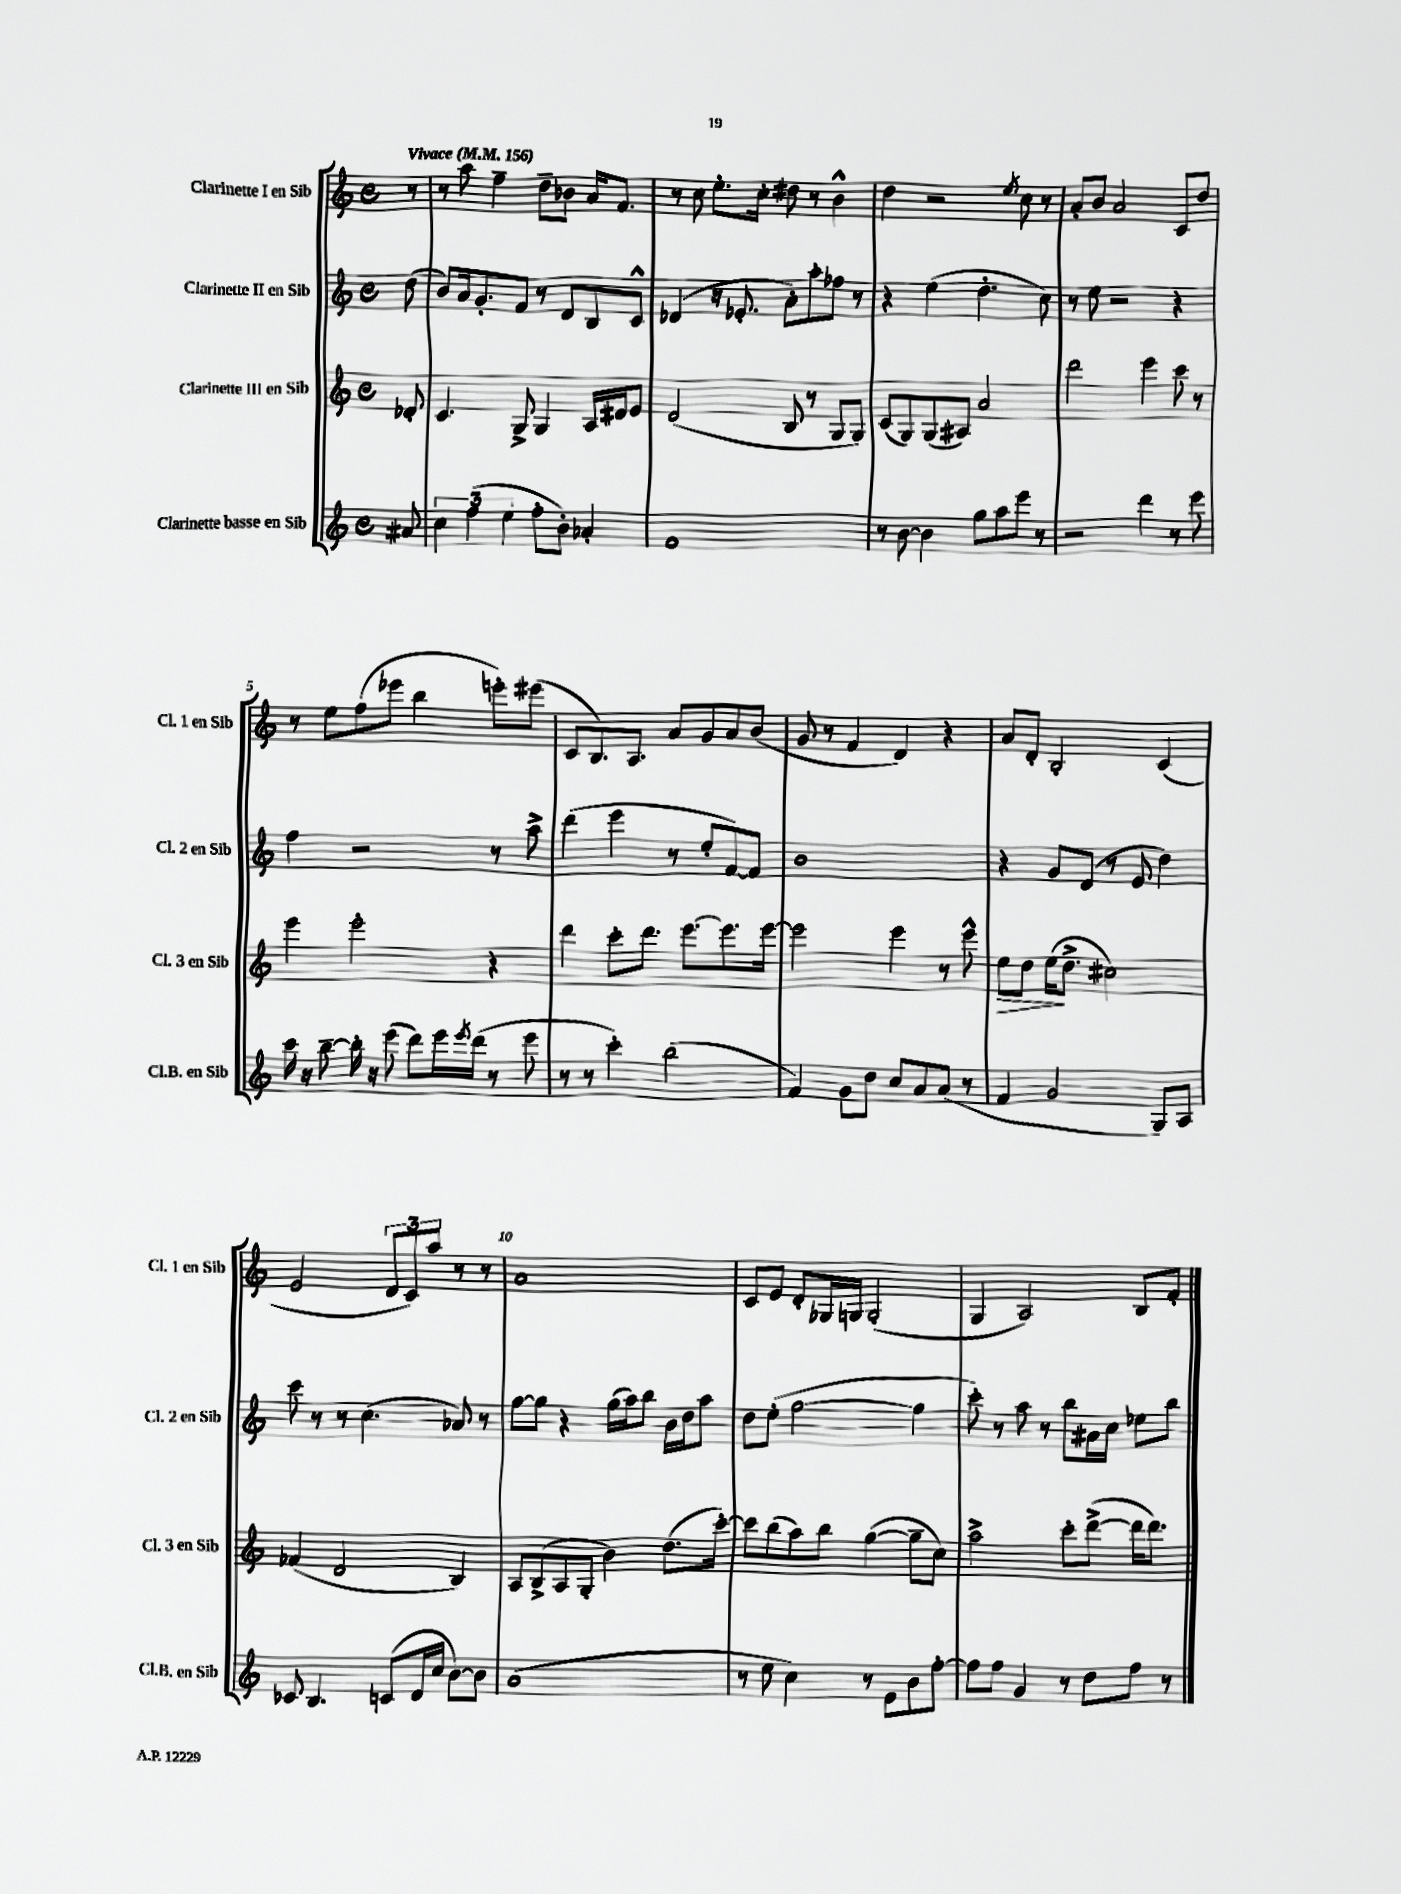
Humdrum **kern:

**kern	**kern	**kern	**kern
*staff4	*staff3	*staff2	*staff1
*clefG2	*clefG2	*clefG2	*clefG2
*k[]	*k[]	*k[]	*k[]
*M4/4	*M4/4	*M4/4	*M4/4
*met(c)	*met(c)	*met(c)	*met(c)
*MM156	*MM156	*MM156	*MM156
8a#/	8d-'/	(8dd\	8r
=	=	=	=
6cc\	4.c/	8b/L)	8r
.	.	16a/k	8aa\
(6ff\	.	.	.
.	.	8.g'/	.
.	.	.	4ff~\
6ee\	.	.	.
.	8G^/	8f/J	.
8ff'\L	4G/	8r	8dd~\L
8b'\J)	.	8d/L	8b-\J
4a-'/	16A/LL	8B/	16a/LK
.	16d#/J	.	8.f/J
.	8e/J	8c^^/J	.
=	=	=	=
1f	(2d/	(4d-/	8r
.	.	.	8cc\
.	.	16r	8.ee'\L
.	.	8.e-'/	.
.	.	.	16cc'\Jk
.	8B/	8a'\L)	8dd#\
.	8r	8aa'\	8r
.	8G/L	8ff-\J	4b^^\
.	8G/J)	8r	.
=	=	=	=
8r	(8c/L	4r	4dd\
[8b\	8G/)	.	.
4b\]	(8G/	(4ee\	2r
.	8A#/J)	.	.
8gg\L	2a/	4.dd'\	.
8aa\	.	.	.
.	.	.	8qee/
8eee\J	.	.	8cc\
8r	.	8cc\)	8r
=	=	=	=
2r	2ddd\	8r	8a'/L
.	.	8ee\	8b/J
.	.	2r	2a/
4ddd\	4eee\	.	.
8r	8ccc\	4r	8c/L
8eee\	8r	.	8dd/J
=	=	=	=
16ccc\	4eee\	4ff\	8r
16r	.	.	.
[8bb~\	.	.	8ee\L
16bb'\]	2eee'\	2r	(8ff\
16r	.	.	.
(8eee\	.	.	8eee-\J
8ddd\L)	.	.	4bb\
16eee\L	.	.	.
8qeee/	.	.	.
(16ddd\JJ	.	.	.
8r	4r	8r	8eee'\L)
8eee\	.	8aa^\	(8eee#\J
=	=	=	=
8r	4ddd\	(4ddd\	8c/L
8r	.	.	8.B/)
4ccc'\)	8ccc'\L	4eee\	.
.	.	.	8.A/J
.	8.ddd\J	.	.
(2bb\	.	8r	8a/L
.	[8.eee\L	.	.
.	.	8ee'/L	8g/
.	8.eee\]	[8f/)	8a/
.	.	8f/]J	(8b/J
.	[16eee\Jk	.	.
=	=	=	=
4f/)	2eee\]	1b	8g/
.	.	.	8r
8g\L	.	.	4f/
8dd\J	.	.	.
8cc/L	4eee\	.	4d/)
8a/	.	.	.
(8a/J	8r	.	4r
8r	8eee^^\	.	.
=	=	=	=
4f/	8ee\L	4r	8a/L
.	8dd\J	.	8d'/J
2g/	(16ee\LK	8g/L	2B'/
.	8.dd^\J	.	.
.	.	(8d/J	.
.	2cc#\)	8r	.
.	.	8e/	.
8G/L)	.	4dd\)	(4c/
8A/J	.	.	.
=	=	=	=
8c-/	(4f-/	8ccc\	2e/
4.B/	.	8r	.
.	2d/	8r	.
.	.	(4.cc\	.
(8c/L	.	.	12d/L
.	.	.	12c/)
16d/L	.	.	.
.	.	.	12aa/J
16cc/JJ	.	.	.
[8b\L)	4B/)	8a-/)	8r
8b\]J	.	8r	8r
=	=	=	=
(1a	8A/L	[8gg\L	1a
.	(8B^/	8gg\]J	.
.	8A/	4r	.
.	8G'/J	.	.
.	4b\)	(16gg\LL	.
.	.	16aa\J)	.
.	.	8bb\J	.
.	(8.dd\L	16b\LL	.
.	.	16dd\J	.
.	.	8aa\J	.
.	[16ccc'\Jk)	.	.
=	=	=	=
8r	8ccc\]L	8dd\L	8c/L
8ee\	(8bb\	(8ee'\J	8e/J
4cc\)	8aa\)	[2gg\	8d'/L
.	8bb\J	.	16G-/L
.	.	.	16G/JJ
8r	([4gg\	.	(2G'/
8e\L	.	.	.
8b\	8gg~\]L	4gg\]	.
[8ff'\J	8cc\J)	.	.
=	=	=	=
8ff\]L	2aa^\	8ccc'\)	4G/
8ff\J	.	8r	.
4g/	.	8aa\	2A/)
.	.	8r	.
8r	8ccc'\L	8bb\L	.
8dd\L	([8ddd^\J	16a#\L	.
.	.	16cc\JJ	.
8ff\J	16ddd\]LK	8ee-\L	8B/L
.	8.ddd\J)	.	.
8r	.	8bb\J	8f'/J
==	==	==	==
*-	*-	*-	*-
